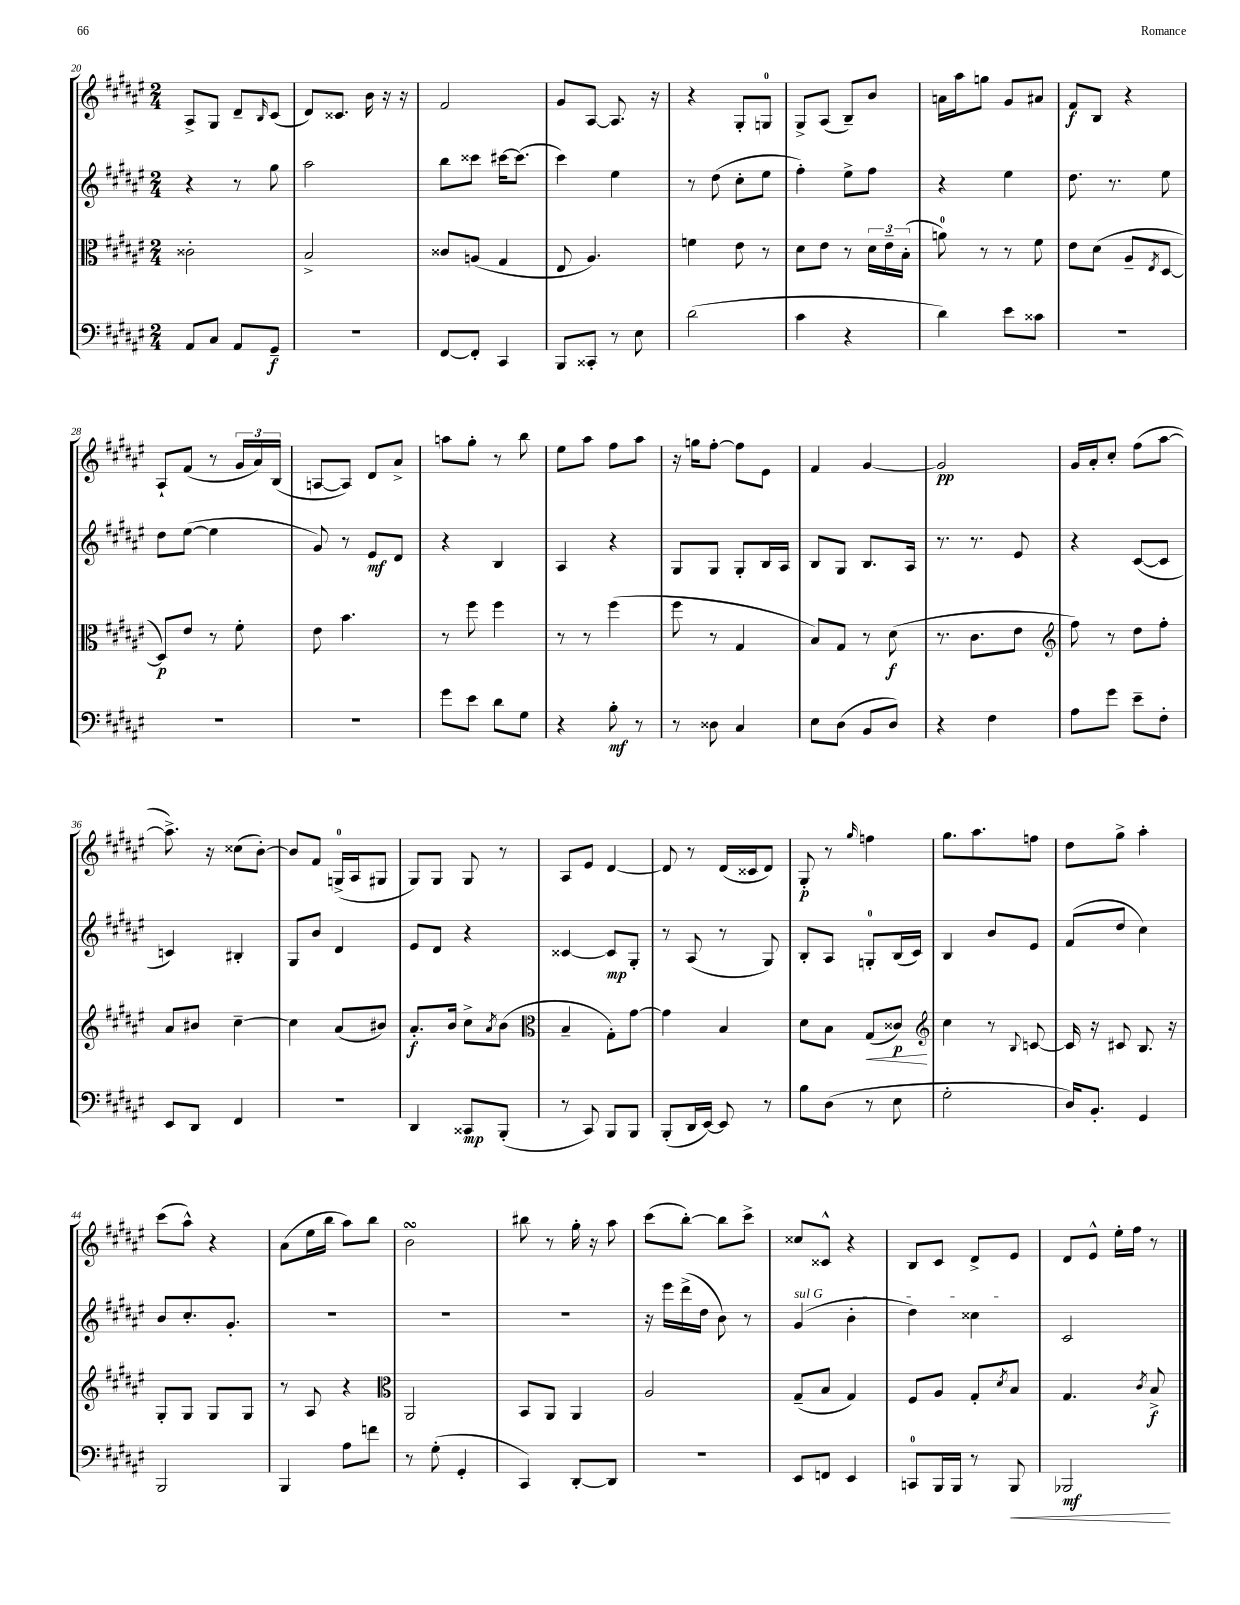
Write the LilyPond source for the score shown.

<<
\new StaffGroup <<
\new Staff = "s0" {
    \clef treble \key fis \major \numericTimeSignature \time 2/4
    ais8-> gis8 dis'8-- \grace { b16 } cis'8( |
    dis'8) cisis'8. b'16 r16 r16 |
    fis'2 |
    gis'8 ais8~ ais8. r16 |
    r4 gis8-. g8-0 |
    gis8-> ais8( b8--) b'8 |
    a'16 ais''16 g''8 gis'8 ais'8 |
    fis'8\f b8 r4 |
    ais8-! fis'8( r8 \tuplet 3/2 { gis'16 ais'16) b16( } |
    a8~ a8) dis'8 ais'8-> |
    a''8 gis''8-. r8 b''8 |
    eis''8 ais''8 fis''8 ais''8 |
    r16 g''16 fis''8~-. fis''8 eis'8 |
    fis'4 gis'4~ |
    gis'2\pp |
    gis'16 ais'16-. cis''8-. fis''8( ais''8~ |
    ais''8.->) r16 cisis''8( b'8~-.) |
    b'8 fis'8 g16-0->( ais16 gis8 |
    gis8) gis8 gis8 r8 |
    ais8 eis'8 dis'4~ |
    dis'8 r8 dis'16( cisis'16 dis'8) |
    gis8-.\p r8 \grace { gis''16 } f''4 |
    gis''8. ais''8. f''8 |
    dis''8 gis''8-> ais''4-. |
    cis'''8( ais''8-^) r4 |
    ais'8( eis''16 b''16 ais''8) b''8 |
    b'2\turn |
    bis''8 r8 gis''16-. r16 ais''8 |
    cis'''8( b''8~-.) b''8 cis'''8-> |
    cisis''8 cisis'8-^ r4 |
    b8 cis'8 dis'8-> eis'8 |
    dis'8 eis'8-^ eis''16-. fis''16 r8 \bar "|." |
}
\new Staff = "s1" {
    \clef treble \key fis \major \numericTimeSignature \time 2/4
    r4 r8 gis''8 |
    ais''2 |
    b''8 cisis'''8 cis'''16~ cis'''8.( |
    cis'''4) eis''4 |
    r8 dis''8( cis''8-. eis''8 |
    fis''4-.) eis''8-> fis''8 |
    r4 eis''4 |
    dis''8. r8. eis''8 |
    dis''8 eis''8~( eis''4 |
    gis'8) r8 eis'8\mf dis'8 |
    r4 b4 |
    ais4 r4 |
    gis8 gis8 gis8-. b16 ais16 |
    b8 gis8 b8. ais16 |
    r8. r8. eis'8 |
    r4 cis'8~( cis'8 |
    c'4) bis4-. |
    gis8 b'8 dis'4 |
    eis'8 dis'8 r4 |
    cisis'4~ cisis'8\mp gis8-. |
    r8 ais8( r8 gis8) |
    b8-. ais8 g8-0-. b16( cis'16) |
    b4 b'8 eis'8 |
    fis'8( dis''8 cis''4) |
    b'8 cis''8.-. gis'8.-. |
    R2 |
    R2 |
    R2 |
    r16 eis'''16 dis'''16->( dis''16 b'8) r8 |
    \once \override TextSpanner.bound-details.left.text = \markup { \italic "sul G" } gis'4\startTextSpan( b'4-. |
    dis''4) cisis''4\stopTextSpan |
    cis'2 \bar "|." |
}
\new Staff = "s2" {
    \clef alto \key fis \major \numericTimeSignature \time 2/4
    cisis'2-. |
    b2-> |
    cisis'8 a8( gis4 |
    eis8 ais4.) |
    f'4 eis'8 r8 |
    dis'8 eis'8 r8 \tuplet 3/2 { dis'16 eis'16-- b16-.( } |
    a'8-0) r8 r8 fis'8 |
    eis'8 dis'8( ais8-- \acciaccatura { eis8 } dis8~ |
    dis8\p) eis'8 r8 fis'8-. |
    eis'8 b'4. |
    r8 fis''8 fis''4 |
    r8 r8 fis''4( |
    fis''8 r8 gis4 |
    b8) gis8 r8 dis'8\f( |
    r8. cis'8. eis'8 |
    \clef treble fis''8) r8 dis''8 fis''8-. |
    ais'8 bis'8 cis''4~-- |
    cis''4 ais'8( bis'8) |
    ais'8.-.\f b'16 cis''8-> \acciaccatura { ais'8 } b'8( |
    \clef alto b4-- gis8-.) gis'8~ |
    gis'4 b4 |
    dis'8 b8 gis8\<( cisis'8\p\!) |
    \clef treble cis''4 r8 \appoggiatura { b8 } c'8~ |
    c'16 r16 cis'8 b8. r16 |
    gis8-. gis8 gis8 gis8 |
    r8 ais8 r4 |
    \clef alto ais,2 |
    b,8 ais,8 ais,4 |
    ais2 |
    gis8--( b8 gis4) |
    fis8 ais8 gis8-. \acciaccatura { dis'8 } b8 |
    gis4. \acciaccatura { cis'8 } b8->\f \bar "|." |
}
\new Staff = "s3" {
    \clef bass \key fis \major \numericTimeSignature \time 2/4
    ais,8 cis8 ais,8 gis,8--\f |
    R2 |
    fis,8~ fis,8-. cis,4 |
    b,,8 cisis,8-. r8 eis8 |
    dis'2( |
    cis'4 r4 |
    dis'4) eis'8 cisis'8 |
    R2 |
    R2 |
    R2 |
    gis'8 eis'8 dis'8 gis8 |
    r4 b8-.\mf r8 |
    r8 disis8 cis4 |
    eis8 dis8( b,8 dis8) |
    r4 fis4 |
    ais8 gis'8 eis'8-- fis8-. |
    eis,8 dis,8 fis,4 |
    r2 |
    dis,4 cisis,8\mp b,,8-.( |
    r8 cis,8) b,,8 b,,8 |
    b,,8-.( dis,16 eis,16~) eis,8 r8 |
    b8 dis8( r8 eis8 |
    gis2-. |
    dis16) b,8.-. gis,4 |
    b,,2 |
    b,,4 ais8 f'8 |
    r8 gis8-.( gis,4-. |
    cis,4) dis,8~-. dis,8 |
    r2 |
    eis,8 f,8 eis,4 |
    c,8-0 b,,16 b,,16 r8 b,,8\< |
    bes,,2\mf\! \bar "|." |
}
>>
>>
\layout { \context { \Score currentBarNumber = #20 } }
